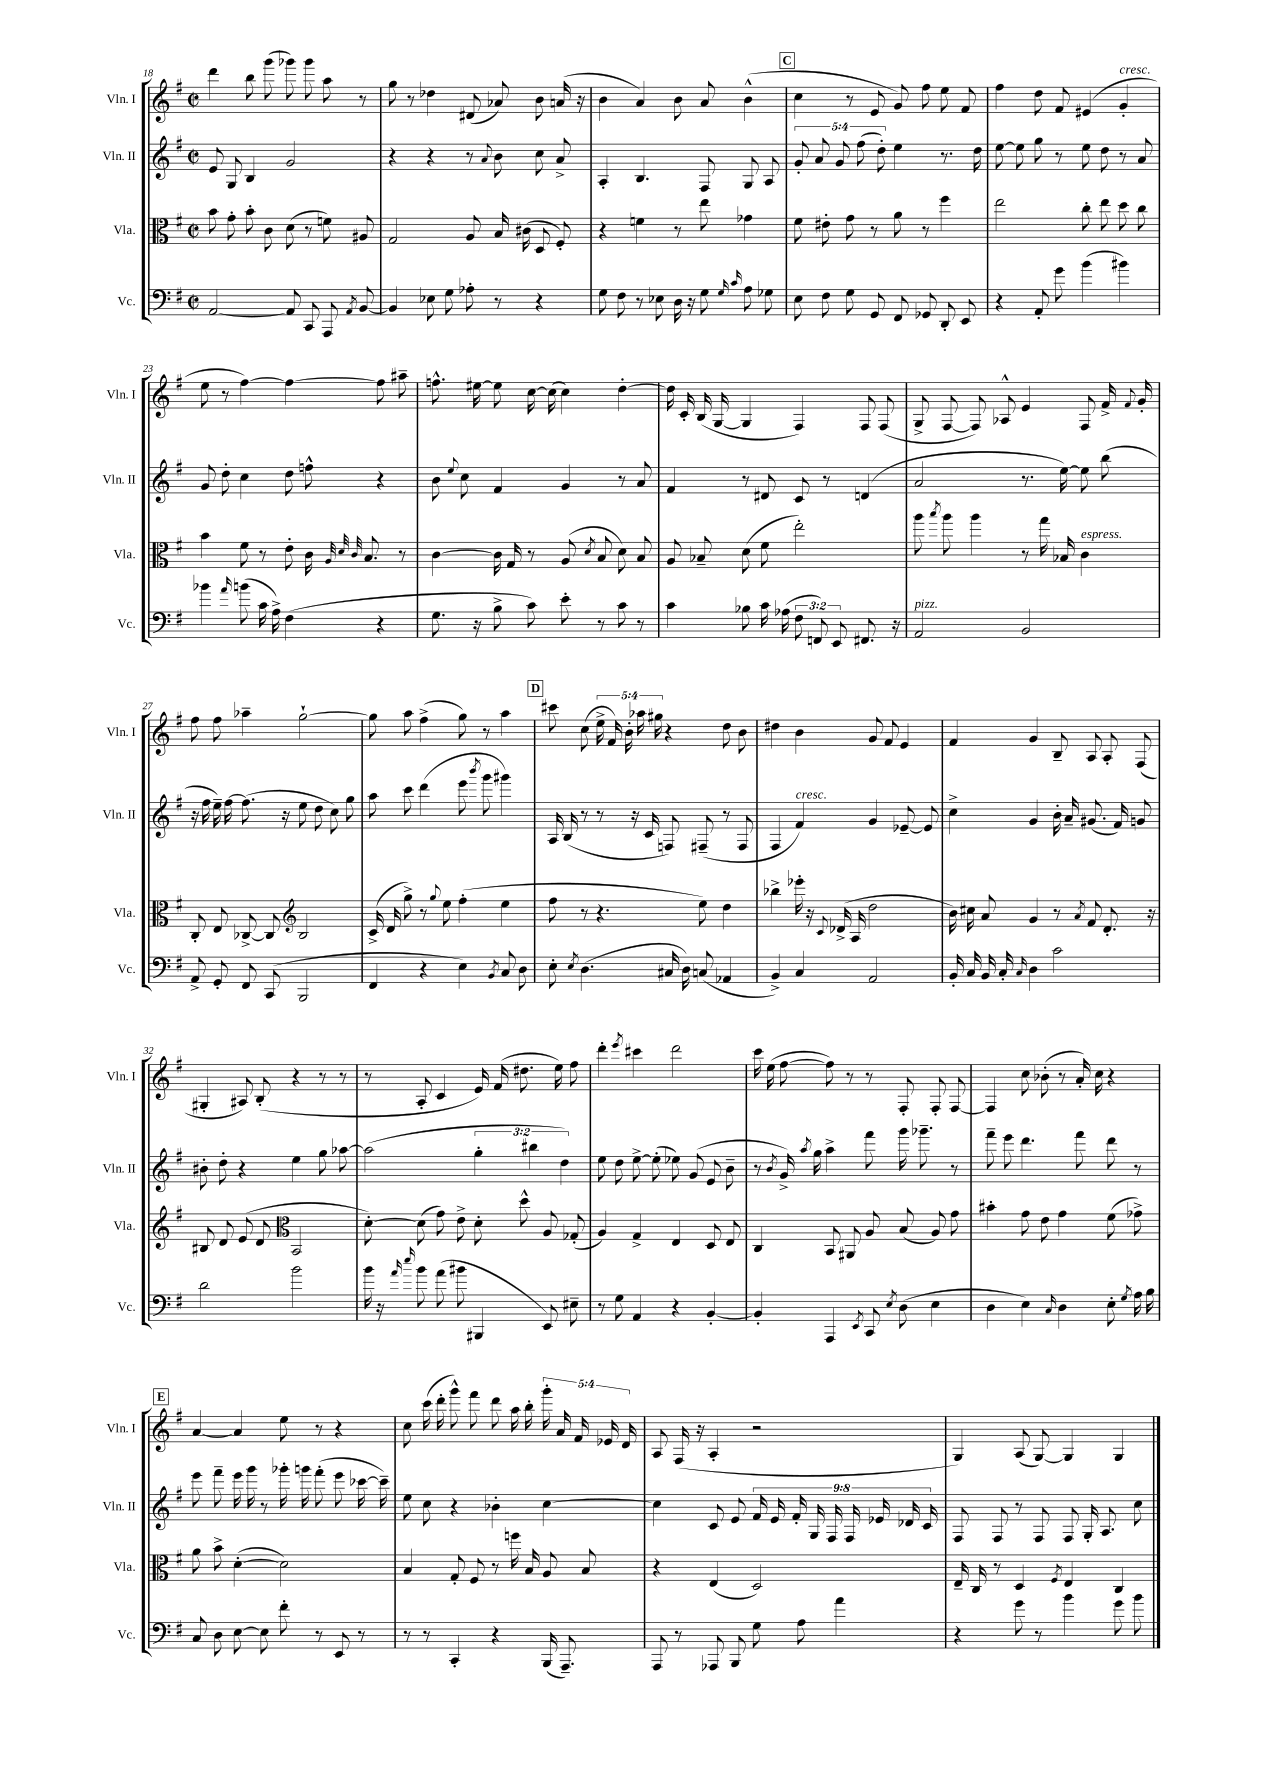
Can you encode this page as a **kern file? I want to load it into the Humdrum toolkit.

**kern	**kern	**kern	**kern
*staff4	*staff3	*staff2	*staff1
*clefF4	*clefC3	*clefG2	*clefG2
*k[f#]	*k[f#]	*k[f#]	*k[f#]
*M2/2	*M2/2	*M2/2	*M2/2
*met(c|)	*met(c|)	*met(c|)	*met(c|)
[2AA	8b	8e	4ddd
.	8g'	8G	.
.	8b'	4B	8bb
.	8c	.	(8ggg
8AA]	(8d	2g	8ggg-)
8CC	8r	.	8ggg-
8AAA	8f)	.	8aa
8qAA	.	.	.
[8BB	8A#	.	8r
=	=	=	=
4BB]	2G	4r	8gg
.	.	.	8r
8E-	.	4r	4dd-
8G	.	.	.
8A-'	8A	8r	(8d#
.	.	8qqa	.
8r	16B	8b	8a-)
.	(16c#	.	.
4r	8D	8cc	8b
.	8F#')	8a^	(16a
.	.	.	16r
=	=	=	=
8G	4r	4A'	4b
8F#	.	.	.
8r	4f	4.B	4a)
8E-	.	.	.
16D	8r	.	8b
16r	.	.	.
8G	8ee	8F#	8a
16qqG	.	.	.
16qqc	.	.	.
8A	4g-	8G	(4b^^
8G-	.	8A	.
=	=	=	=
8E	8f#	10g'	4cc
.	.	10a	.
8F#	8e#'	.	.
.	.	10g	.
8G	8g	.	8r
.	.	(10ff#	.
8GG	8r	.	8e
.	.	10dd')	.
8FF#	8a	4ee	8g)
8GG-	8r	.	8ff#
8DD'	4ff#	8.r	8ee
8EE	.	.	8f#
.	.	16dd	.
=	=	=	=
4r	2ee	[8ee	4ff#
.	.	8ee]	.
8AA'	.	8gg	8dd
8g	.	8r	8f#
(4b	8cc'	8ee	(4e#
.	8ee	8dd	.
4b#)	8dd	8r	4g'
.	8cc	8a	.
=	=	=	=
4b-	4b	8g	8ee
.	.	8dd'	8r
16qqa	.	.	.
(8b	8f#	4cc	[4ff#)
16c	8r	.	.
16A^)	.	.	.
(4F#	8e'	8dd	4ff#_
.	16c	8ff^^	.
.	32qqA	.	.
.	32qqd	.	.
.	32qqc	.	.
.	8.B	.	.
4r	.	4r	8ff#]
.	8r	.	8aa#~
=	=	=	=
8.G	[4c	8b	8.ff^^
.	.	8qqee	.
.	.	8cc	.
16r	.	.	[16ee#
8B^	16c]	4f#	8ee#]
.	16G	.	.
8c)	8r	.	[16cc
.	.	.	(16cc]
8e'	(8A	4g	4cc)
.	8qd	.	.
8r	8B	.	.
8c	8d)	8r	[4dd'
8r	8B	8a	.
=	=	=	=
4c	8A	4f#	16dd]
.	.	.	16c'
.	8B-~	.	(16B
.	.	.	[16G
8B-	(8d	8r	4G]
16c	8f#	8d#	.
(16A-	.	.	.
12F#	2ee')	8c	4F#)
12FF)	.	.	.
.	.	8r	.
12EE	.	.	.
8.FF#	.	(4d	8F#
.	.	.	(8F#
16r	.	.	.
=	=	=	=
2AA	8aa	2a	8G^
.	8qbb	.	.
.	8aa	.	[8F#
.	4aa	.	8F#])
.	.	.	8A-^^
2BB	8r	8.r	4e
.	16gg	.	.
.	16B-	[16ee)	.
.	4c	8ee]	8F#
.	.	(8bb	16f#^
.	.	.	8qqf#
.	.	.	16g'
=	=	=	=
8AA^	8C'	16r	8ff#
.	.	16ff#	.
8GG'	8E	16ee~)	8ff#
.	.	[16ff#	.
8FF#	[8C-^	(8.ff#]	4aa-~
(8CC	8C-]	.	.
.	.	16r	.
*	*clefG2	*	*
2BBB	2B	8ee	[2gg`
.	.	8dd	.
.	.	8cc)	.
.	.	8gg	.
=	=	=	=
4FF#	(16c^	8aa	8gg]
.	16d	.	.
.	8gg^)	8ccc	8aa
4r	8r	(4ddd	(4ff#^
.	8qqgg	.	.
.	8ee	.	.
4E)	(4ff#'	8eee	8gg)
.	.	8qbbb	.
.	.	8ggg	8r
8qBB	.	.	.
8C	4ee	4ggg#)	4aa
8D	.	.	.
=	=	=	=
8E'	8ff#	16A	8ccc#
.	.	(16B	.
8qE	.	.	.
(4.D	8r	8r	(8cc
.	4.r	8r	20ee^
.	.	.	20f#)
.	.	.	20b'
.	.	16r	.
.	.	.	20aa-
.	.	16c	.
.	.	.	20gg#
16C#	.	8F)	4r
16D)	.	.	.
(8C	8ee)	(8F#~	.
4AA-	4dd	8r	8dd
.	.	8F#	8b
=	=	=	=
4BB^)	4bb-^	4F#	4dd#
4C	16eee-'	4f#)	4b
.	16r	.	.
.	8qqc	.	.
.	(16d-^	.	.
.	16A	.	.
2AA	2dd	4g	8g
.	.	.	8f#
.	.	[8e-~	4e
.	.	8e-]	.
=	=	=	=
16BB'	16b)	4cc^	4f#
16C	16cc#	.	.
16BB	8a	.	.
16C'	.	.	.
16qqC	.	.	.
4D	4g	4g	4g
2c	8r	16b'	8B~
.	.	16a~	.
.	8qa	.	.
.	8f#	(8.g#	8A
.	8.d'	.	8A'
.	.	16f#)	.
.	.	8g	(8F#
.	16r	.	.
=	=	=	=
2d	8B#	8b#'	4G#'
.	8d	8dd'	.
.	(8e	4r	8A#)
.	8d	.	(8B'
*	*clefC3	*	*
2b	2BB	4ee	4r
.	.	8gg	8r
.	.	[8aa-	8r
=	=	=	=
16b	[8d')	(2aa-]	8r
16r	.	.	.
16qqa	.	.	.
16qqee	.	.	.
8b	(8d]	.	8A'
(8a	8g)	.	4c
8b#	8e^	.	.
4BBB#	8d'	6gg'	16e)
.	.	.	(16f#
.	8dd^^	.	8.dd#
.	.	6bb#	.
8EE)	8A	.	.
.	.	.	16ee)
.	.	6dd)	.
8E#~	(8G-'	.	8ff#
=	=	=	=
8r	4A)	8ee	4ddd'
8G	.	8dd	.
.	.	.	8qeee
4AA	4G^	[8ee^	4ccc#
.	.	(8ee']	.
4r	4E	8ee-)	2ddd
.	.	(8g	.
[4BB'	8D	8e	.
.	8E	8b~	.
=	=	=	=
4BB']	4C	8r	16ccc
.	.	.	(16ee
.	.	8qb	.
.	.	16g^)	[8ff#
.	.	8qaa	.
.	.	16gg	.
4AAA	8BB	4aa^	8ff#])
.	8AA#	.	8r
8qEE	.	.	.
8CC	8A	8fff#	8r
8qE	.	.	.
(8D	(8B	16ggg	8F#'
.	.	8.ggg-~	.
4E	8A)	.	8F#'
.	8g	8r	[8F#
=	=	=	=
4D	4b#'	8fff#~	4F#]
.	.	8eee	.
4E)	8g	4.ddd	8cc
.	8e	.	(8b-'
16qqC	.	.	.
4D	4g	.	8r
.	.	8fff#	16a')
.	.	.	16cc
8E'	(8f#	8ddd	4r
8qG	.	.	.
16A	8g-^)	8r	.
16B	.	.	.
=	=	=	=
8C	8a	8eee	[4a
8D	8b^	8fff#~	.
[8E	([4d'	16eee	4a]
.	.	16ggg	.
8E]	.	8r	.
8f#'	2d])	16ggg-'	8ee
.	.	16ggg	.
8r	.	(8fff#'	8r
8EE	.	8eee	4r
8r	.	[16ccc-	.
.	.	16ccc-~])	.
=	=	=	=
8r	4B	8ee	8cc
8r	.	8cc	(16ccc
.	.	.	16ddd'
4CC'	8G'	4r	8ggg^^)
.	8F#	.	8fff#
4r	8r	4b-'	8ddd
.	16ff	.	16aa
.	16B	.	16bb'
(16BBB	8A	[4cc	20ggg'
.	.	.	20a
8.AAA~)	.	.	.
.	.	.	20f#
.	8B	.	.
.	.	.	20e-
.	.	.	20d
=	=	=	=
8AAA	4r	4cc]	8A
8r	.	.	(16F#
.	.	.	16r
8AAA-	(4E	8c	4A'
8BBB	.	8e	.
8G	2D)	18f#	2r
.	.	18e	.
.	.	18f#'	.
8A	.	.	.
.	.	18G	.
.	.	18F#	.
4a	.	.	.
.	.	18F#	.
.	.	18e-	.
.	.	18d-	.
.	.	18c	.
=	=	=	=
4r	16E~	8F#	4G)
.	16C	.	.
.	8r	8F#	.
8g	4D	8r	(8A
8r	.	8F#	[8G)
.	8qF#	.	.
4b	4E	8F#	4G]
.	.	16G'	.
.	.	8.A	.
8g	4C	.	4G
8b	.	8cc	.
==	==	==	==
*-	*-	*-	*-
